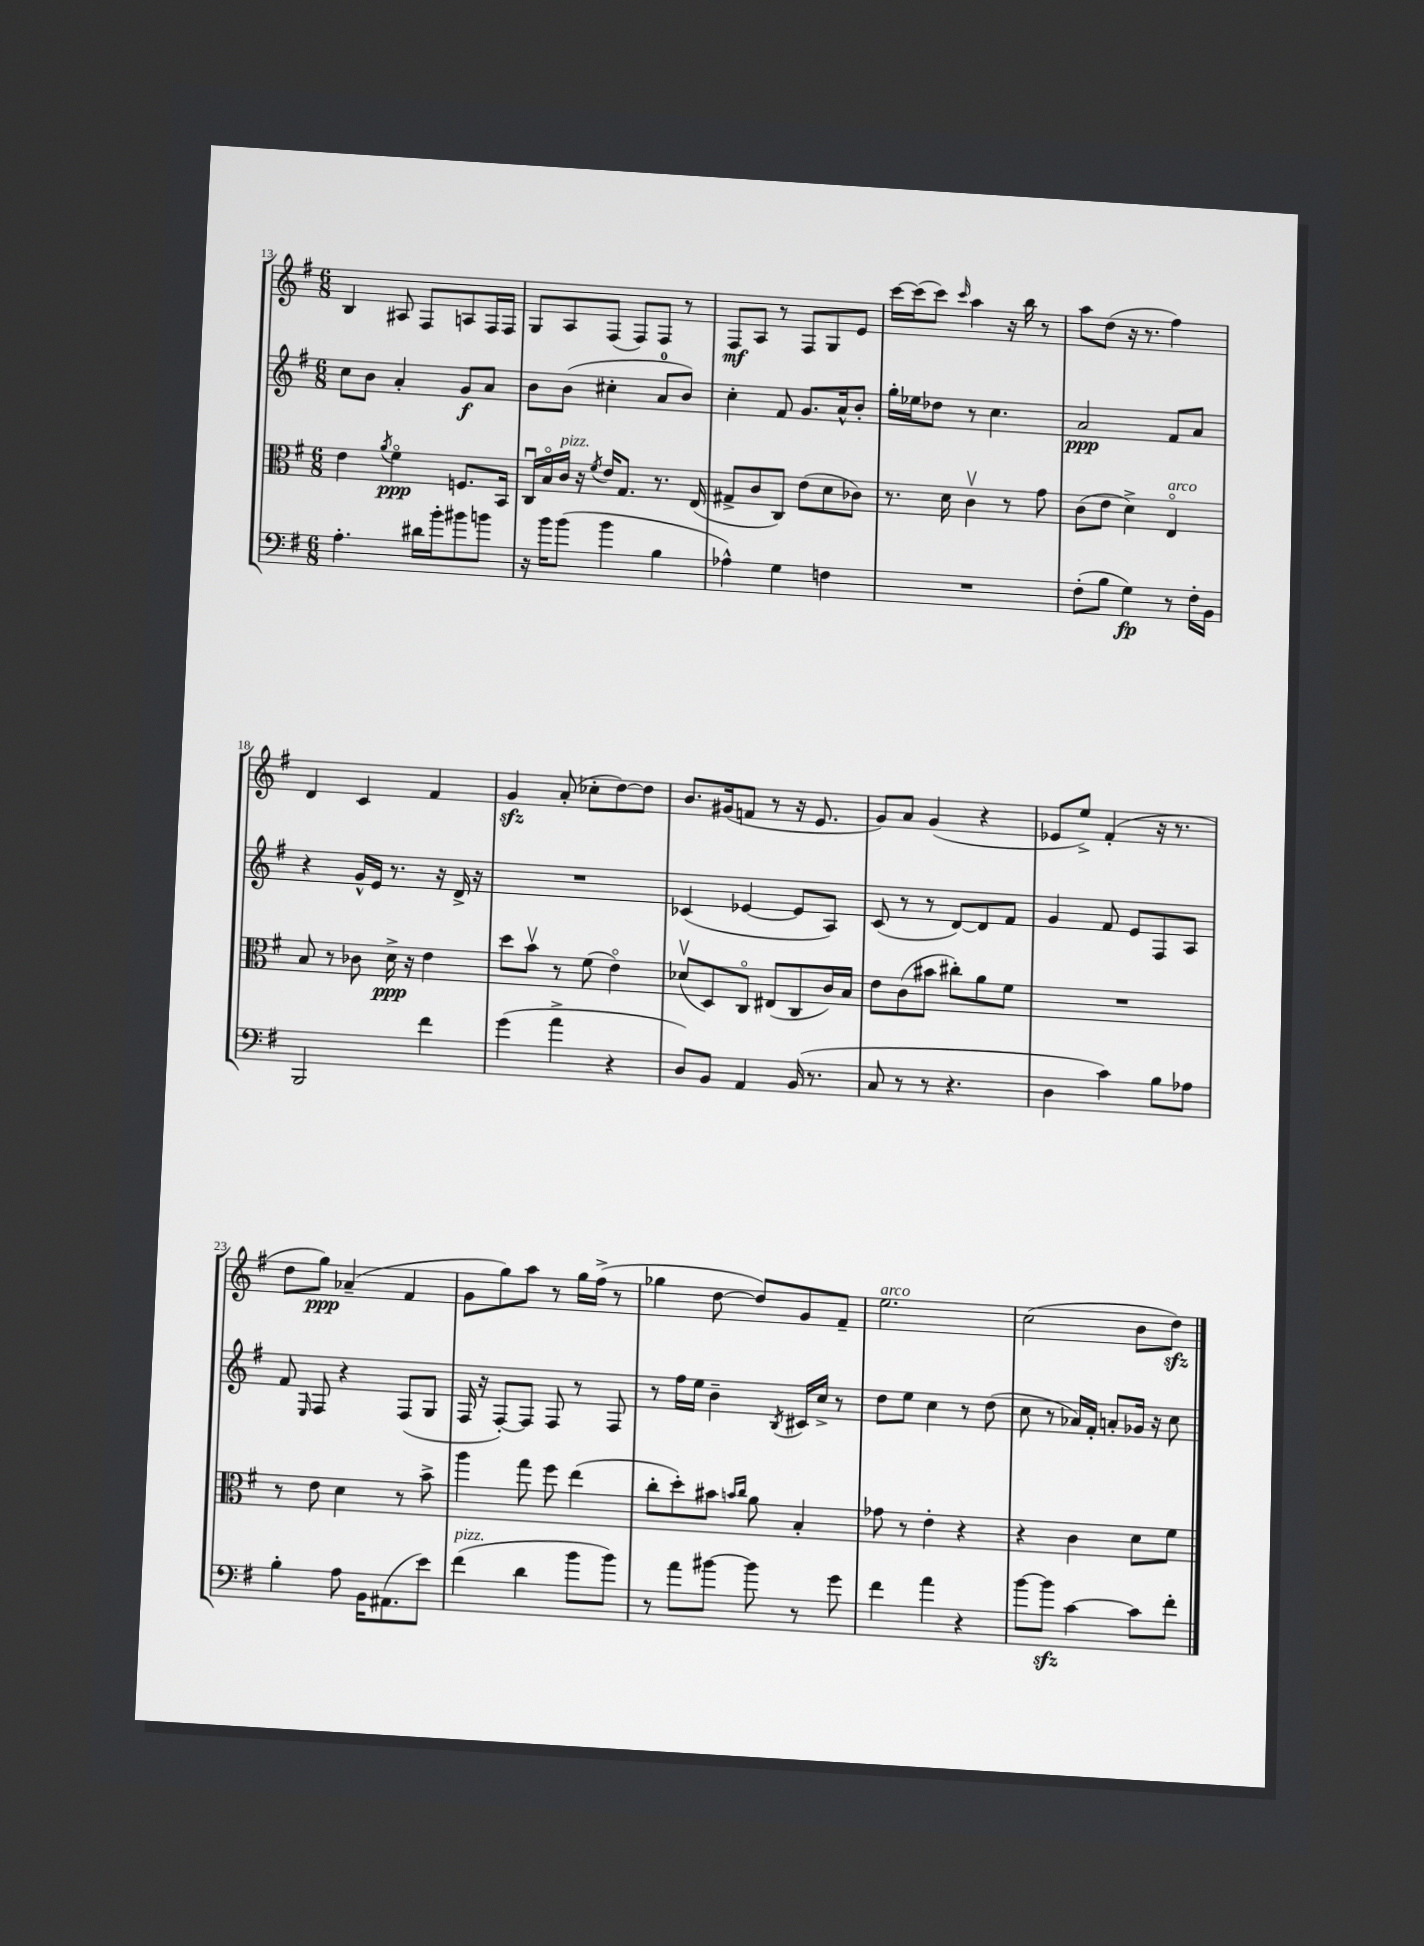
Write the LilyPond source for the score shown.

<<
\new StaffGroup <<
\new Staff = "s0" {
    \clef treble \key g \major \numericTimeSignature \time 6/8
    \autoBeamOff b4 ais8 fis8[ a8 fis16 fis16] |
    g8[ a8 fis8]( fis8[) fis8] r8 |
    fis8[\mf a8] r8 fis8[ g8 e'8] |
    c'''16[~ c'''16( c'''8]) \grace { c'''16 } a''4 r16 b''16 r8 |
    a''8[ d''8]( r16 r8. fis''4) |
    d'4 c'4 fis'4 |
    g'4\sfz a'8-.( ces''8[-. d''8~) d''8] |
    b'8.[ gis'16( f'8] r8 r16 e'8. |
    g'8[) a'8] g'4( r4 |
    ees'8[ e''8]->) fis'4-.( r16 r8. |
    d''8[ g''8]\ppp) aes'4--( fis'4 |
    g'8[ g''8) a''8] r8 g''16[ fis''16]->( r8 |
    ges''4 d''8~ d''8[) g'8 fis'8]-- |
    e''2.^\markup { \italic "arco" } |
    c''2( b'8[ d''8]\sfz) \bar "|." |
}
\new Staff = "s1" {
    \clef treble \key g \major \numericTimeSignature \time 6/8
    \autoBeamOff c''8[ b'8] a'4-. g'8[\f a'8] |
    b'8[ b'8]( cis''4-. a'8[-0 b'8]) |
    c''4-. fis'8 g'8.[ a'16-^ b'8]-. |
    g''16[-. ees''16 des''8] r8 c''4. |
    a'2\ppp fis'8[ a'8] |
    r4 g'16[-^ e'16] r8. r16 d'16-> r16 |
    R2. |
    ces'4( ees'4~ ees'8[ a8]) |
    c'8( r8 r8 d'8[~) d'8 fis'8] |
    g'4 fis'8 e'8[ fis8 a8] |
    fis'8 \grace { e16 } fis8 r4 fis8[( g8] |
    fis16 r16 fis8[~-.) fis8] fis8 r8 fis8 |
    r8 fis''16[ e''16] b'4-- \acciaccatura { b8 } cis'16[ c''16]-> r8 |
    d''8[ e''8] c''4 r8 d''8( |
    c''8 r8 aes'16[) fis'16]-. a'8[-. ges'16] r16 c''8 \bar "|." |
}
\new Staff = "s2" {
    \clef alto \key g \major \numericTimeSignature \time 6/8
    \autoBeamOff e'4 \acciaccatura { a'8 } fis'4\flageolet\ppp f8.[ b,16] |
    c16[\downbow b16\flageolet c'16]^\markup { \italic "pizz." } r16 \acciaccatura { fis'8 } e'16[ g8.] r8. e16( |
    gis8[-> c'8 c8]) e'8[( d'8 ces'8]) |
    r8. d'16 c'4\upbow r8 g'8 |
    c'8[( e'8] d'4->) e4\flageolet^\markup { \italic "arco" } |
    b8 r8 ces'8 d'16->\ppp r16 e'4 |
    d''8[ b'8]\upbow r8 fis'8( e'4\flageolet) |
    des'8[\upbow( d8) c8]\flageolet eis8[( c8 c'16) b16] |
    e'8[ c'8( bis'8] cis''8[-.) a'8 fis'8] |
    R2. |
    r8 e'8 d'4 r8 b'8-> |
    a''4 g''8 fis''8 e''4( |
    c''8[-. d''8-.) bis'8] \grace { b'16[ c''16] } a'8 b4-. |
    ges'8 r8 e'4-. r4 |
    r4 c'4 d'8[ fis'8] \bar "|." |
}
\new Staff = "s3" {
    \clef bass \key g \major \numericTimeSignature \time 6/8
    \autoBeamOff a4.-. dis'16[ b'16-. bis'8 b'8] |
    r16 b'16[ b'8]( b'4 b4 |
    aes4-^) g4 f4 |
    R2. |
    fis8[-.( b8] g4\fp) r8 fis16[-. b,16] |
    b,,2 fis'4 |
    g'4( a'4-> r4 |
    d8[) b,8] a,4 b,16( r8. |
    c8 r8 r8 r4. |
    d4 c'4) b8[ aes8] |
    b4-. a8 b,16[ ais,8.( e'8]) |
    fis'4^\markup { \italic "pizz." }( d'4 b'8[ b'8]) |
    r8 a'8[ bis'8]~ bis'8 r8 g'8 |
    fis'4 a'4 r4 |
    b'8[~ b'8]\sfz c'4~ c'8[ fis'8]-. \bar "|." |
}
>>
>>
\layout { \context { \Score currentBarNumber = #13 } }
